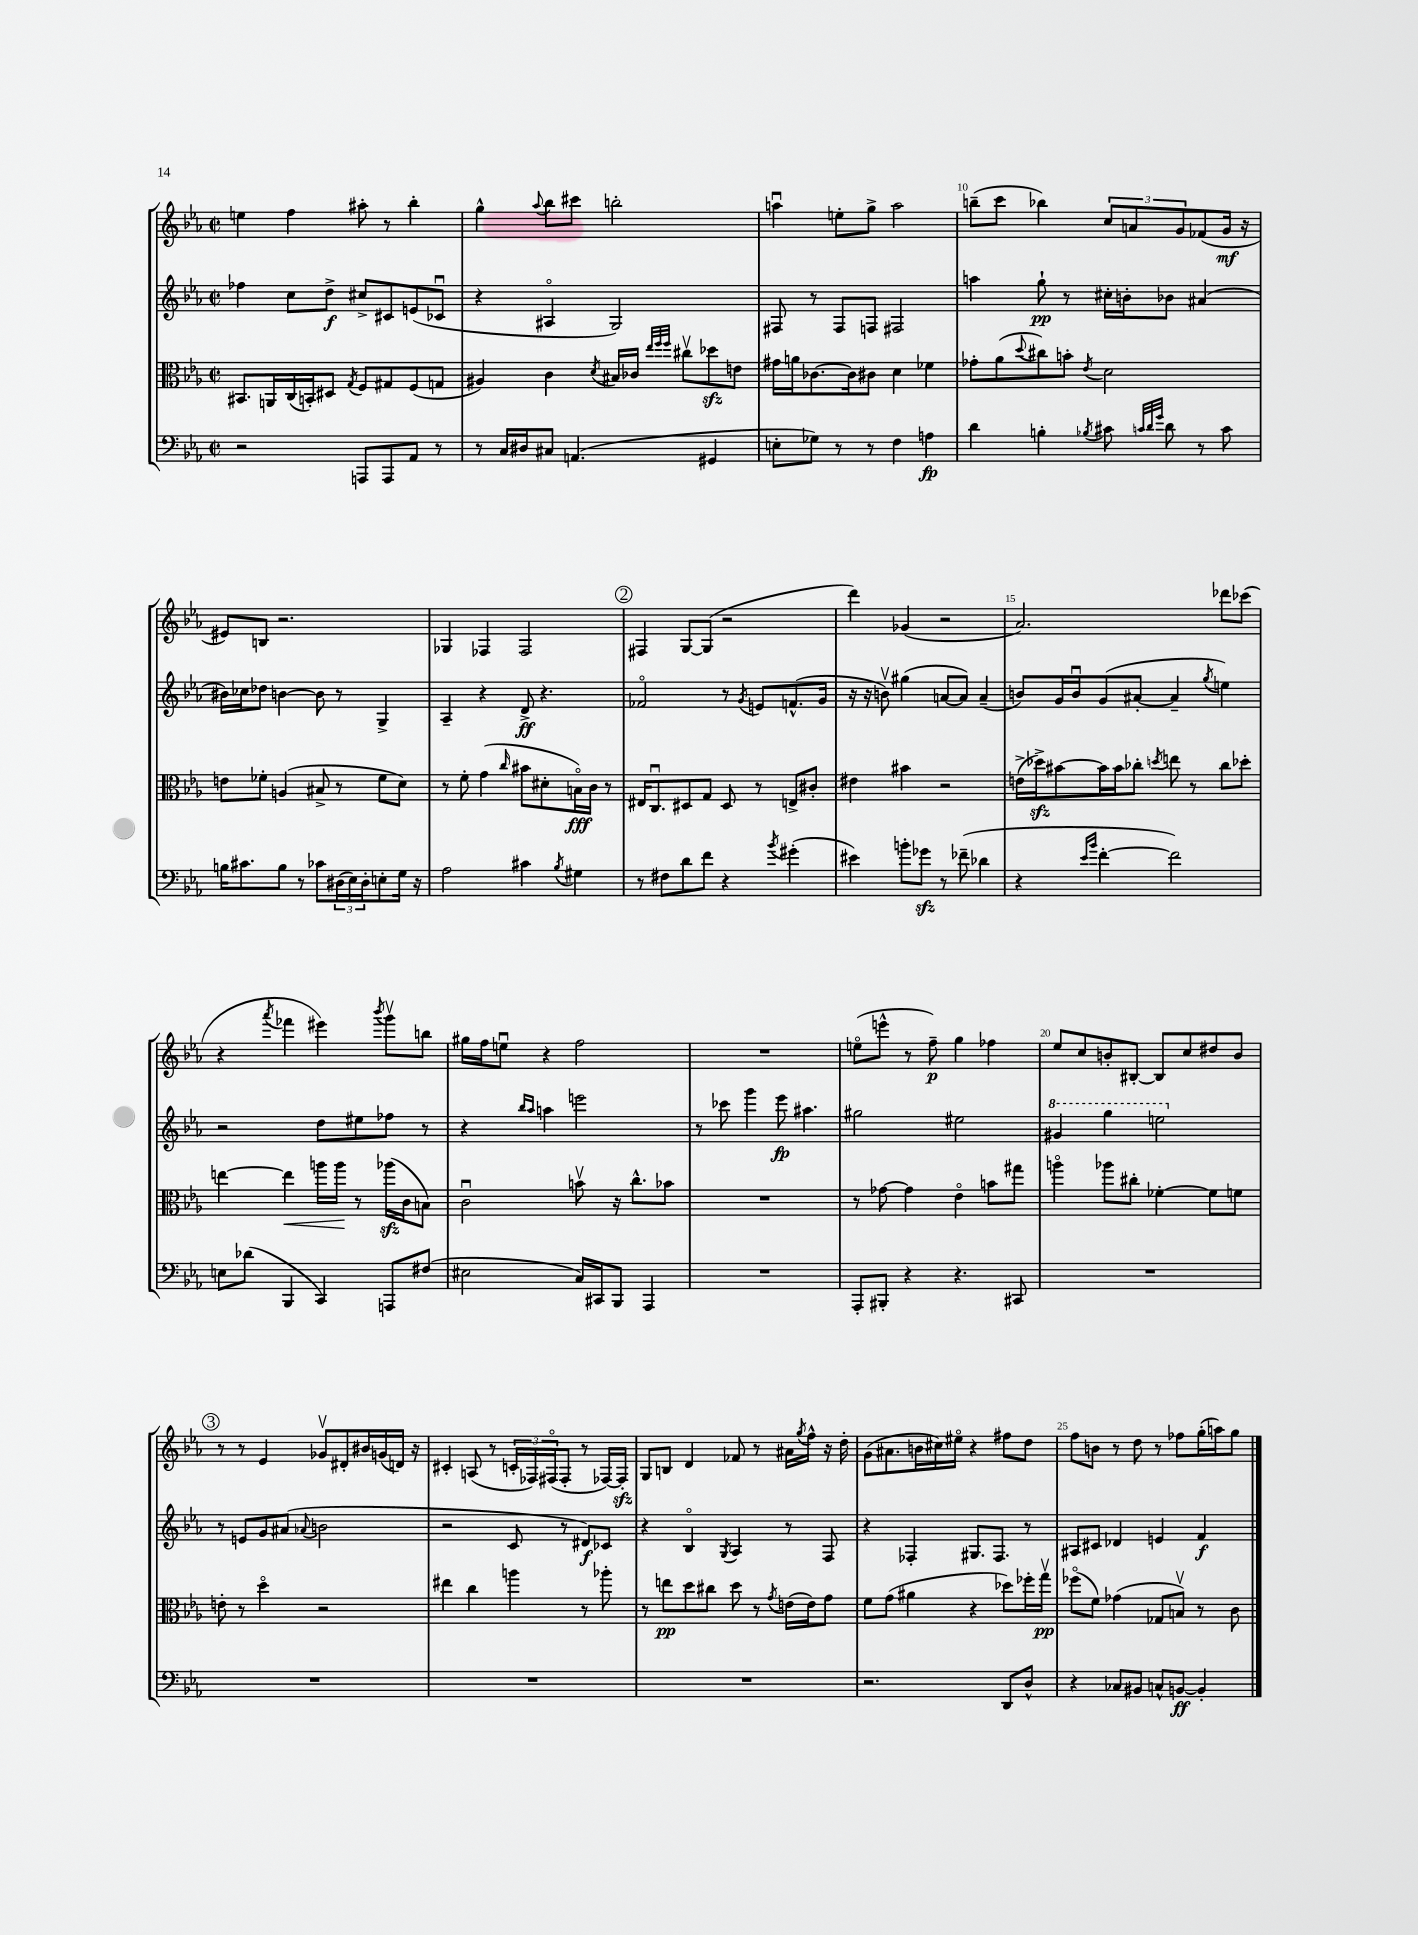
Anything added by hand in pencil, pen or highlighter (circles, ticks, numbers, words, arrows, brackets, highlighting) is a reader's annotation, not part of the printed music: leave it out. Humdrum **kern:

**kern	**kern	**kern	**kern
*staff4	*staff3	*staff2	*staff1
*clefF4	*clefC3	*clefG2	*clefG2
*k[b-e-a-]	*k[b-e-a-]	*k[b-e-a-]	*k[b-e-a-]
*M2/2	*M2/2	*M2/2	*M2/2
*met(c|)	*met(c|)	*met(c|)	*met(c|)
2r	8.BB#	4ff-	4ee
.	16AA	.	.
.	(16C	8cc	4ff
.	16BB')	.	.
.	8D#	8dd^	.
.	8qG	.	.
8AAA	8F	8cc#^	8aa#'
8AAA	8G#	8c#	8r
8AA-	(8F	(8e	4bb-'
8r	8G	8c-u	.
=	=	=	=
8r	4A#)	4r	4gg^^
16C	.	.	.
16D#	.	.	.
.	.	.	8qqaa-
8C#	4c	4A#o	8bb-
(4.AA	.	.	8ccc#
.	8qd	.	.
.	16B#	2G)	2bb'
.	16c-	.	.
.	32qqee-	.	.
.	32qqff	.	.
.	32qqff	.	.
.	8cc#v	.	.
4GG#	8dd-	.	.
.	8e	.	.
=	=	=	=
8E'	16g#	8F#	4aau
.	16a	.	.
8G-)	[8.c-	8r	.
8r	.	8F#	8ee'
.	16c-]	.	.
8r	8c#	8F	8gg^
4F	4d	2F#	2aa
4A	4f-	.	.
=	=	=	=
4d	8g-'	4aa	(8bb~
.	(8a-	.	8ccc
.	8qqdd	.	.
4B'	8cc#)	8gg`	4bb-)
.	8b'	8r	.
8qB-	8qe-	.	.
8c#	2d	16cc#'	12cc
.	.	16b'	.
.	.	.	12a
32qqc	.	.	.
32qqd	.	.	.
32qqg	.	.	.
8d	.	8b-	.
.	.	.	12g
8r	.	(4a#	(8f-
8c	.	.	16g
.	.	.	16r
=	=	=	=
16B	8e	16b#)	8e#)
8.c#	.	16cc-	.
.	8f-'	8dd-	8B
8B	(4A	[4b	2.r
8r	.	.	.
8c-	8B#^	8b]	.
(24D#	8r	8r	.
24E-)	.	.	.
24D#'	.	.	.
8E'	8f-	4G^	.
16G	8d)	.	.
16r	.	.	.
=	=	=	=
2A-	8r	4A-~	4G-
.	8f'	.	.
.	(4g	4r	4F-
.	16qqcc	.	.
4c#	8b#	8d^	2F-
.	8d#'	4.r	.
8qB-	.	.	.
4G#	16Bo)	.	.
.	16c	.	.
.	8r	.	.
=	=	=	=
8r	16E#	2f-o	4F#
.	8.Cu	.	.
8F#	.	.	.
8d	8D#	.	[8G
8f	8G	.	(8G]
4r	8D#	8r	2r
.	.	8qg	.
.	8r	8e	.
8qb-	.	.	.
(4g#'	8E^	(8.f^^	.
.	8c#'	.	.
.	.	16g	.
=	=	=	=
4e#)	4e#	16r	4ddd)
.	.	16r	.
.	.	8bv)	.
8b'	4b#	(4gg#	(4g-
8g-	.	.	.
8r	2r	[8a	2r
(8f-~	.	8a])	.
4d-	.	(4a~	.
=	=	=	=
4r	(16e^	8b)	2.a-)
.	16dd-^)	.	.
.	[8b#	16g	.
.	.	16bu	.
16qqe-	.	.	.
16qqb-	.	.	.
[4f'	16b#]	(8g	.
.	16b#	.	.
.	8cc-'	[8a#'	.
.	8qdd	.	.
2f])	8ee	4a#~]	.
.	8r	.	.
.	.	8qgg	.
.	8cc-	4ee)	8ddd-
.	8dd-'	.	(8ccc-
=	=	=	=
8E	[4ee	2r	4r
(8d-	.	.	.
.	.	.	8qaaa-
4BBB-	4ee]	.	4fff-
4CC)	16aa	8dd	4eee#)
.	16aa	.	.
.	8r	8ee#	.
.	.	.	8qbbb-
8AAA	(16aa-	8ff-	8gggv
.	16c	.	.
(8F#	8B)	8r	8bb
=	=	=	=
2E#	2cu	4r	16gg#
.	.	.	16ff
.	.	.	8eeu
.	.	16qqbb-	.
.	.	16qqaa-	.
.	.	4aa	4r
16C)	8bv	2eee	2ff
16CC#	.	.	.
8BBB-	16r	.	.
.	8.cc^^	.	.
4AAA-	.	.	.
.	8b-	.	.
=	=	=	=
1r	1r	8r	1r
.	.	8ccc-	.
.	.	4ggg	.
.	.	8eee-	.
.	.	4.aa#	.
=	=	=	=
8AAA-'	8r	2gg#	(8eeo
8BBB#'	[8g-	.	8eee^^
4r	4g-]	.	8r
.	.	.	8ff~)
4.r	4e-o	2ee#	4gg
.	8b	.	4ff-
8CC#	8gg#	.	.
=	=	=	=
1r	4aao	4gg#	8ee-
.	.	.	8cc
.	8aa-	4ggg	8b'
.	8cc#'	.	[8B#'
.	[4f-'	2eee	8B#]
.	.	.	8cc
.	8f-]	.	8dd#
.	8f	.	8b
=	=	=	=
1r	8e'	8r	8r
.	8r	8e	8r
.	4ddo	8g	4e-
.	.	(8a#	.
.	.	8qqa-	.
.	2r	2b	8g-v
.	.	.	8d#'
.	.	.	16b#
.	.	.	(16g
.	.	.	16d)
.	.	.	16r
=	=	=	=
1r	4ee#	2r	4c#'
.	4cc	.	(8A
.	.	.	8r
.	4aa	8c	24c'
.	.	.	24F-)
.	.	.	(24F#o
.	.	8r	8F#'
.	8r	8d#)	8r
.	8aa-'	8c-	[16F-)
.	.	.	16F-']
=	=	=	=
1r	8r	4r	8G
.	8ee	.	8B
.	8dd	4B-o	4d
.	8cc#	.	.
.	.	8qG	.
.	8dd	4A-	8f-
.	8r	.	8r
.	8qg	.	.
.	(16e	8r	16a#
.	.	.	8qgg
.	16e)	.	16ff^^
.	8g	8F	16r
.	.	.	16dd'
=	=	=	=
2.r	8f	4r	(8g
.	(8g	.	8.a#
.	4a#	4F-'	.
.	.	.	16b
.	.	.	16cc#)
.	.	.	16ee#o
.	4r	8.G#	4r
.	.	8.F-	.
8DD	8dd-)	.	8ff#
8D^^	16ff-'	8r	8dd
.	16ggv	.	.
=	=	=	=
4r	(8ff-o	8A#	8ff
.	8f)	8c#	8b
8C-	(4g-	4d-	8r
8BB#	.	.	8dd
8C^^	8G-	4e	8r
[8BB	8Bv)	.	8ff-
4BB']	8r	4f	(16gg'
.	.	.	16aa)
.	8c	.	8gg
==	==	==	==
*-	*-	*-	*-
